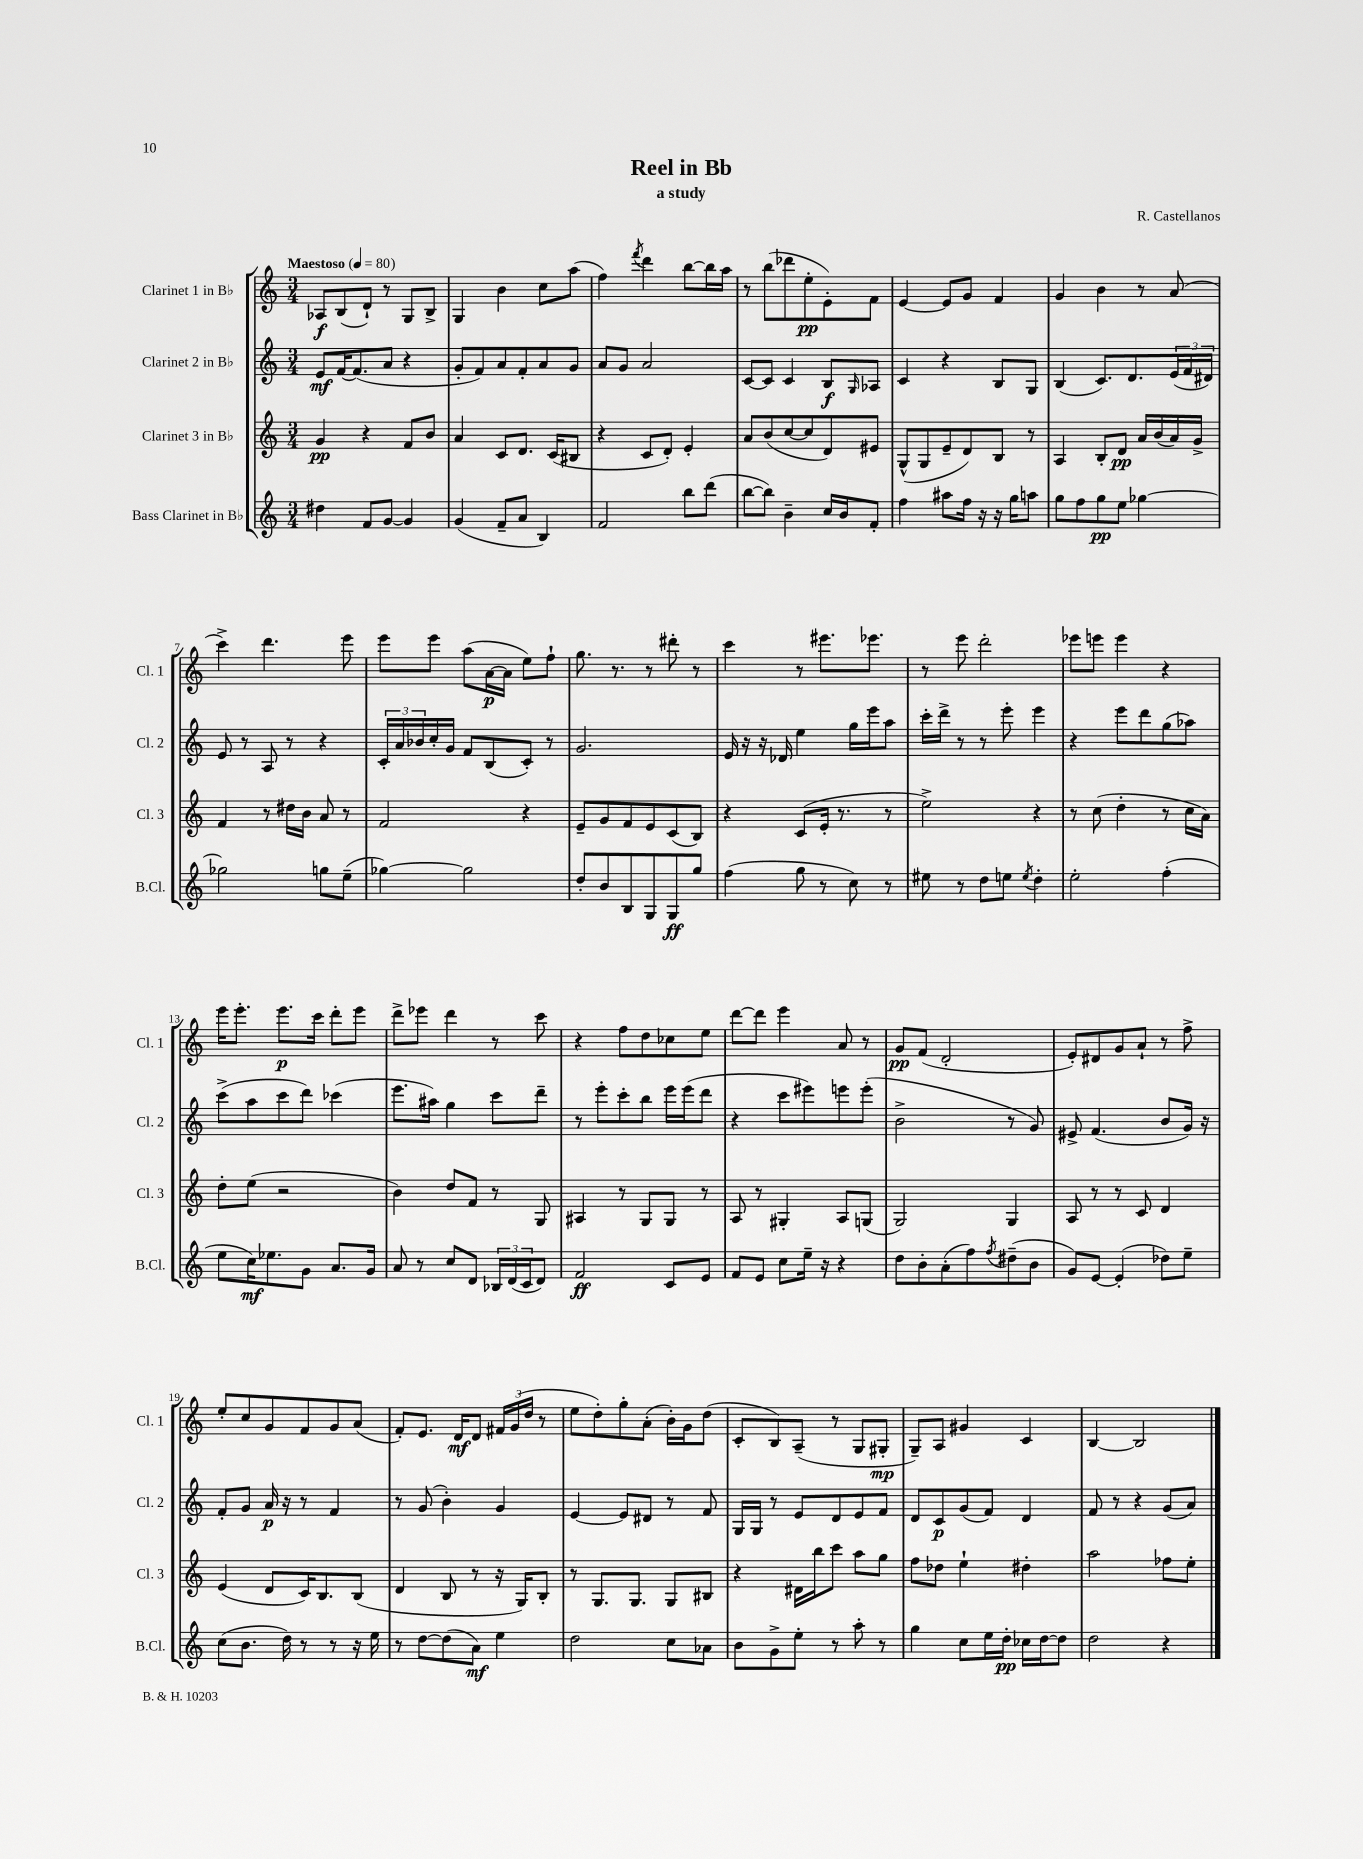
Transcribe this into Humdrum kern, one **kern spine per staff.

**kern	**kern	**kern	**kern
*staff4	*staff3	*staff2	*staff1
*clefG2	*clefG2	*clefG2	*clefG2
*k[]	*k[]	*k[]	*k[]
*M3/4	*M3/4	*M3/4	*M3/4
*MM80	*MM80	*MM80	*MM80
4dd#	4g	8e	8A-
.	.	[16f	(8B
.	.	(8.f]	.
8f	4r	.	8d`)
[8g	.	8a	8r
4g]	8f	4r	8G
.	8b	.	8B^
=	=	=	=
(4g	4a	8g'	4G
.	.	8f)	.
8f~	8c	8a	4b
8a	8.d	8f'	.
4B)	.	8a	8cc
.	(16c	.	.
.	8B#	8g	(8aa
=	=	=	=
2f	4r	8a	4ff)
.	.	8g	.
.	.	.	8qfff
.	8c	2a	4ddd
.	8d')	.	.
8bb	4e'	.	[8bb
(8ddd	.	.	16bb]
.	.	.	16aa
=	=	=	=
[8bb	8a	[8c	8r
8bb])	(8b	8c]	(8bb
4b~	[8cc	4c	8ddd-
.	8cc]	.	8ee'
16cc	8d)	8B	8e')
16b	.	.	.
.	.	16qqG	.
8f'	8e#	8A-	8f
=	=	=	=
4ff	(8G^^	4c	[4e
.	8G	.	.
8aa#	8e~	4r	8e]
16ff	8d)	.	8g
16r	.	.	.
16r	8B	8B	4f
16gg	.	.	.
8aa	8r	8G	.
=	=	=	=
8gg	4A	(4B	4g
8ff	.	.	.
8gg	8B'	8.c)	4b
8ee	8d	.	.
.	.	8.d	.
[4gg-	16a	.	8r
.	(16b	.	.
.	16a)	(24e	(8a
.	.	24f	.
.	16g^	.	.
.	.	24d#)	.
=	=	=	=
2gg-]	4f	8e	4ccc^)
.	.	8r	.
.	8r	8A	4.ddd
.	16dd#	8r	.
.	16b	.	.
8gg	8a	4r	.
(8ee~	8r	.	8eee
=	=	=	=
[4gg-)	2f	24c'	8eee
.	.	24a	.
.	.	24b-	.
.	.	16cc'	8eee
.	.	16g	.
2gg-]	.	8f	(8aa
.	.	(8B	[16a
.	.	.	16a]
.	4r	8c')	8ee)
.	.	8r	8ff`
=	=	=	=
8dd'	8e~	2.g	8.gg
8b	8g	.	.
.	.	.	8.r
8B	8f	.	.
8G	8e	.	8r
8G	(8c	.	8ddd#'
8gg	8B)	.	8r
=	=	=	=
(4ff	4r	16e	4ccc
.	.	16r	.
.	.	16r	.
.	.	16d-	.
8gg	(8c	4ee	8r
8r	16e'	.	8.eee#
.	8.r	.	.
8cc)	.	16gg	.
.	.	16eee	8.eee-
8r	8r	8aa	.
=	=	=	=
8ee#	2ee^)	16ccc'	8r
.	.	16ddd^	.
8r	.	8r	8eee
8dd	.	8r	2ddd'
8ee	.	8eee'	.
8qee	.	.	.
4dd'	4r	4eee	.
=	=	=	=
2ee'	8r	4r	8eee-
.	(8cc	.	8eee
.	4dd'	8eee	4eee
.	.	8ddd	.
(4ff'	8r	(8gg	4r
.	16cc	8aa-)	.
.	16a)	.	.
=	=	=	=
8ee	8dd'	(8ccc^	16eee
.	.	.	8.eee'
16cc)	(8ee	8aa	.
8.ee-	.	.	.
.	2r	8ccc	8.eee
8g	.	8ddd)	.
.	.	.	16ccc
8.a	.	(4ccc-	8ddd'
.	.	.	8eee
16g	.	.	.
=	=	=	=
8a	4b)	8.eee	8ddd^
8r	.	.	8eee-
.	.	16aa#)	.
8cc	8dd	4gg	4ddd
8d	8f	.	.
24B-	8r	8ccc	8r
(24d	.	.	.
24c	.	.	.
8d)	8G	8ddd~	8ccc
=	=	=	=
2f	4A#	8r	4r
.	.	8eee'	.
.	8r	8ccc'	8ff
.	8G	8bb	8dd
8c	8G	16eee	8cc-
.	.	(16eee	.
8e	8r	8ddd	8ee
=	=	=	=
8f	8A	4r	[8ddd
8e	8r	.	8ddd]
8cc	4G#'	8ccc	4eee
16ee~	.	8eee#)	.
16r	.	.	.
4r	8A	8eee	8a
.	(8G	(8eee'	8r
=	=	=	=
8dd	2G)	2b^	8g
8b'	.	.	(8f
(8a'	.	.	2d'
8ff)	.	.	.
8qff	.	.	.
(8dd#~	4G	8r	.
8b	.	8g)	.
=	=	=	=
8g)	8A	8e#^	8e')
[8e	8r	(4.f	8d#
(4e']	8r	.	8g
.	8c	.	8a`
8dd-)	4d	8b	8r
8ee~	.	16g)	8ff^
.	.	16r	.
=	=	=	=
(8cc	(4e	8f'	8ee'
8.b	.	8g	8cc
.	8d	16a	8g
16dd)	.	16r	.
8r	16c)	8r	8f
.	8.B	.	.
8r	.	4f	8g
16r	(8B	.	(8a
16ee	.	.	.
=	=	=	=
8r	4d	8r	8f')
[8dd	.	(8g	8.e
(8dd]	8B	4b')	.
.	.	.	16d
8a)	8r	.	8d
4ee	16r	4g	24f#
.	.	.	(24g
.	16G)	.	.
.	.	.	24dd
.	8B'	.	8r
=	=	=	=
2dd	8r	[4e	8ee
.	8.G	.	8dd')
.	.	8e]	8gg'
.	8.G	.	.
.	.	8d#	(8a'
8cc	8G	8r	16b')
.	.	.	16g
8a-	8B#	8f	(8dd
=	=	=	=
8b	4r	16G	8c'
.	.	16G	.
8g^	.	8r	8B)
8ee'	16d#	8e	(8A~
.	16bb	.	.
8r	8ccc	8d	8r
8aa'	8aa	8e	8G
8r	8gg	8f	8G#'
=	=	=	=
4gg	8ff	8d	8G~)
.	8dd-	8c	8A
8cc	4ee`	(8g	4g#
16ee	.	8f)	.
16dd'	.	.	.
16cc-	4dd#'	4d	4c
[16dd	.	.	.
8dd]	.	.	.
=	=	=	=
2dd	2aa	8f	[4B
.	.	8r	.
.	.	4r	2B]
4r	8ff-	(8g	.
.	8ee'	8a)	.
==	==	==	==
*-	*-	*-	*-
